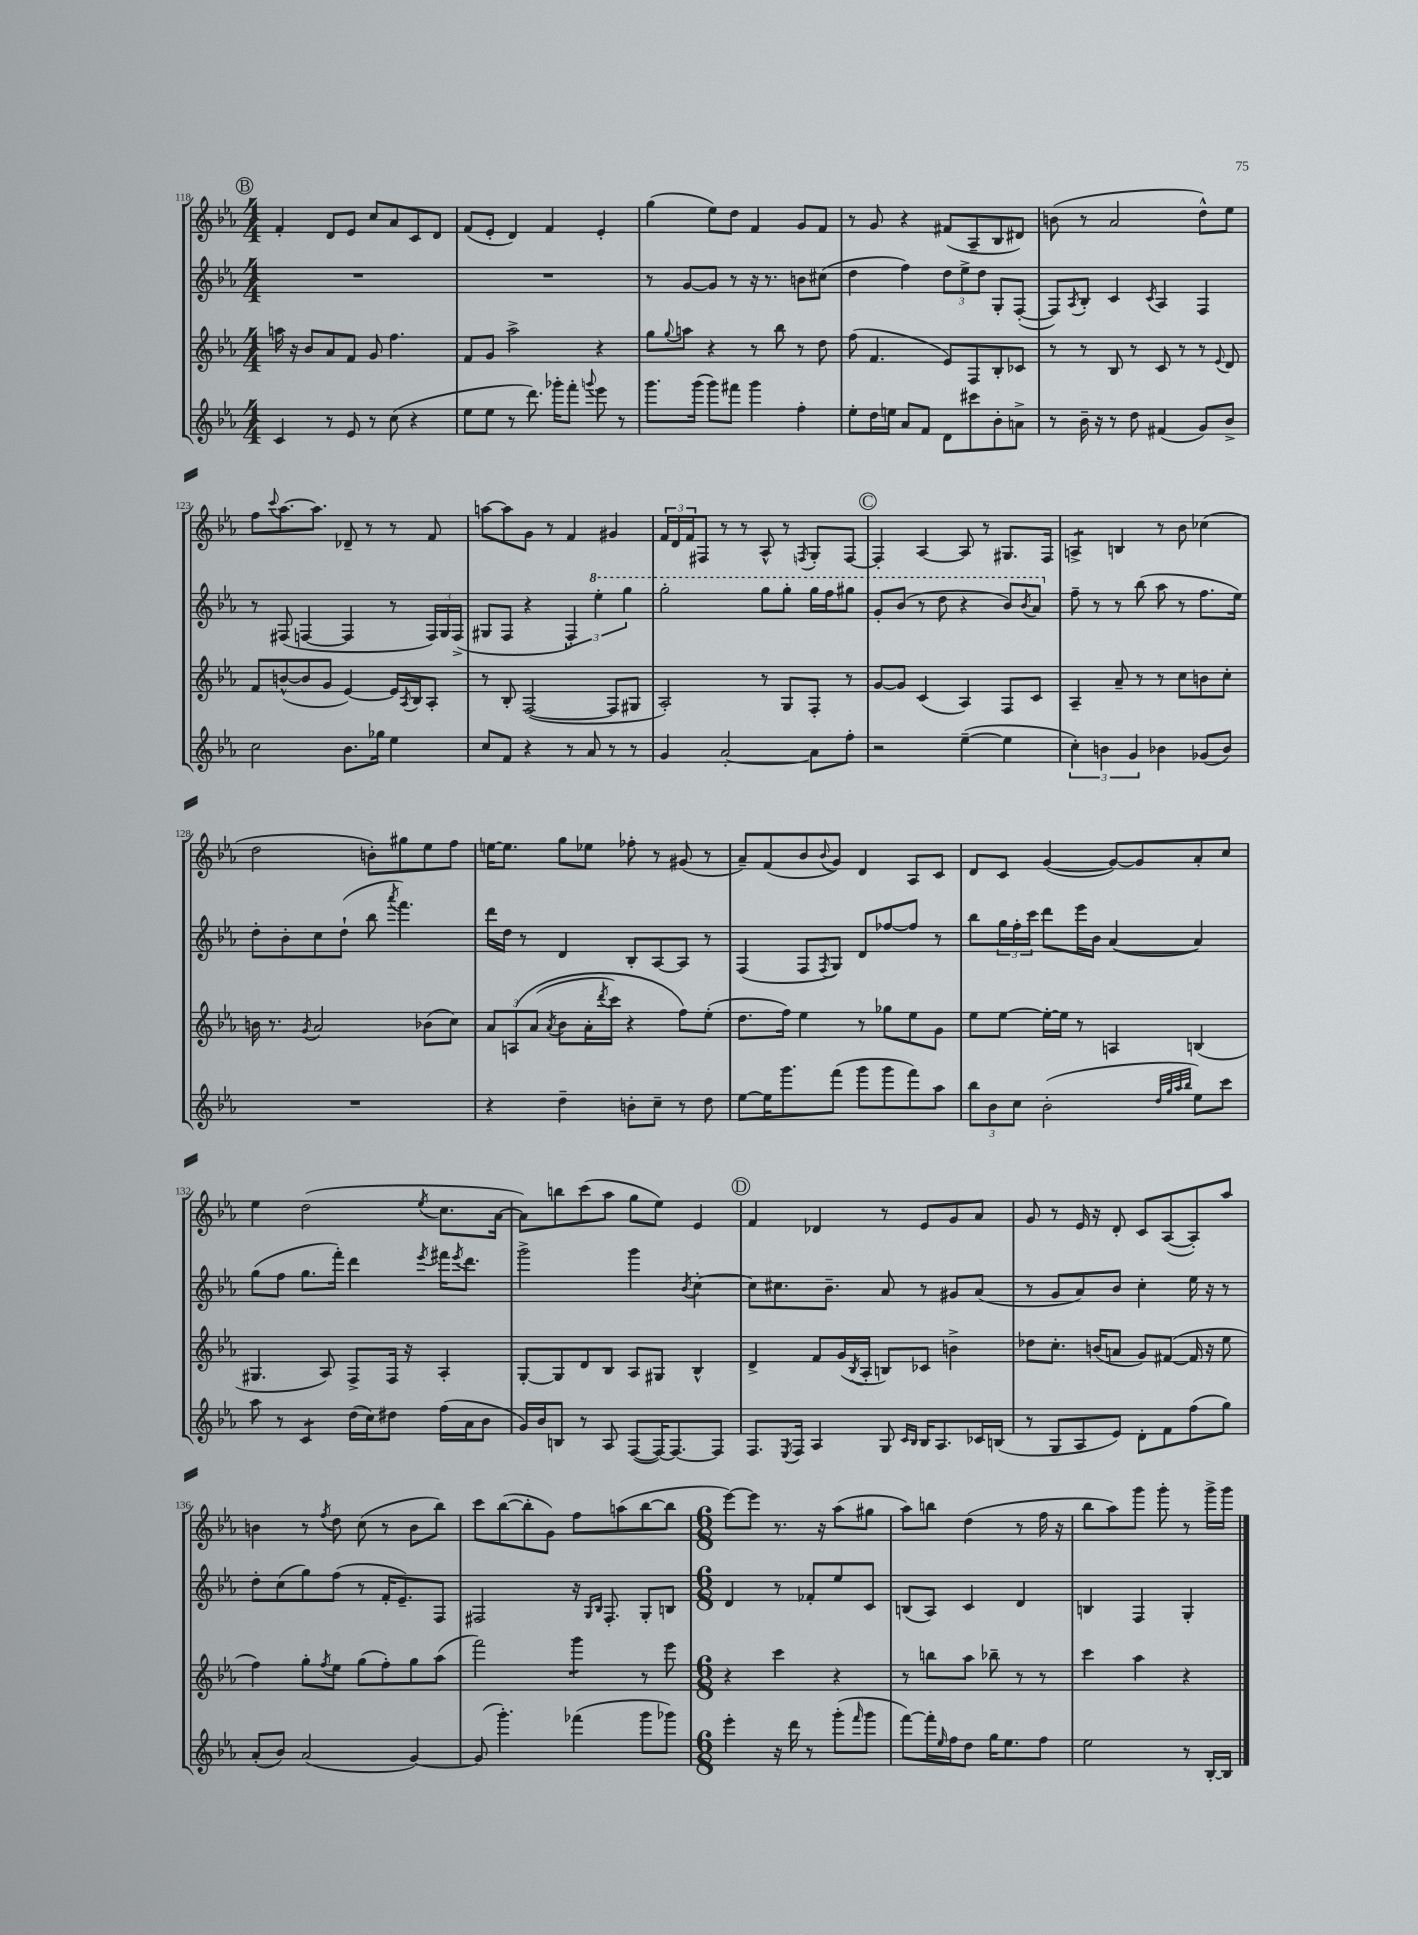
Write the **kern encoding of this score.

**kern	**kern	**kern	**kern
*staff4	*staff3	*staff2	*staff1
*clefG2	*clefG2	*clefG2	*clefG2
*k[b-e-a-]	*k[b-e-a-]	*k[b-e-a-]	*k[b-e-a-]
*M4/4	*M4/4	*M4/4	*M4/4
4c	16aa	1r	4f'
.	16r	.	.
.	8b-	.	.
8r	8a-	.	8d
8e-	8f	.	8e-
8r	8g	.	8cc
(8cc	4.ff	.	8a-
4r	.	.	8c
.	.	.	8d
=	=	=	=
8ee-	8f	1r	(8f
8ee-	8g	.	8e-'
8r	2aa-^	.	4d)
8.ddd)	.	.	.
.	.	.	4f
16ggg-'	.	.	.
8fff'	.	.	.
8qqggg	.	.	.
8eee-	4r	.	4e-'
8r	.	.	.
=	=	=	=
8.ggg	8gg	8r	(4gg
.	8qqgg	.	.
.	8aa	[8g	.
(16ggg	.	.	.
8ggg)	4r	8g]	8ee-)
8fff#	.	8r	8dd
4ggg	8r	16r	4f
.	.	8.r	.
.	8bb-	.	.
4ff'	8r	8b	8g
.	8dd	(8cc#	8f
=	=	=	=
8ee-'	(8ff	4dd	8r
16dd	4.f	.	8g
16ee	.	.	.
8a-	.	4ff)	4r
8f	.	.	.
8d	8e-)	12dd	(8f#
.	.	12ee-^	.
8ccc#	8F	.	8A-~
.	.	12dd	.
8b-'	8B-'	8G'	8B-
8a^	8c-	([8F'	8d#)
=	=	=	=
8r	8r	8F])	(8b
.	.	8qA-	.
16b-~	8r	8B-'	8r
16r	.	.	.
8r	8B-	4c	2a-
8dd	8r	.	.
.	.	8qc	.
(4f#	8c	4A-	.
.	8r	.	.
8g)	8r	4F	8dd^^)
.	8qqe-	.	.
8b-^	8d	.	8ee-
=	=	=	=
2cc	8f	8r	8ff
.	.	.	8qqccc
.	([8b^^	(8F#	[8.aa-
.	8b]	[4F	.
.	.	.	8.aa-]
.	8g	.	.
8.b-	[4e-)	4F]	8d-~
.	.	.	8r
16gg-	.	.	.
4ee-	16e-]	8r	8r
.	8qA-	.	.
.	16B-	.	.
.	8A-'	24F)	8f
.	.	24G	.
.	.	(24F^	.
=	=	=	=
8cc	8r	8G#	[8aa
8f	8B-'	8F	8aa]
4r	([2F	4r	8g
.	.	.	8r
8r	.	6F')	4f
8a-	.	.	.
.	.	6eee-'	.
8r	8F]	.	4g#
.	.	6ggg	.
8r	8G#	.	.
=	=	=	=
4g	2A-')	2ggg'	24f
.	.	.	24d
.	.	.	24f
.	.	.	8F#
[2a-'	.	.	8r
.	.	.	8r
.	8r	8ggg	8A-^^
.	8G	8ggg'	8r
.	.	.	8qF
8a-]	8F'	16ggg	8G'
.	.	16fff	.
8ff'	8r	8ggg#	[8F
=	=	=	=
2r	[8g	8gg'	4F']
.	8g]	(8bb-	.
.	(4c	8r	[4A-
.	.	8ddd	.
([4ee-~	4A-)	4r	8A-]
.	.	.	8r
4ee-]	8F	8bb-)	8.G#
.	.	8qbb-	.
.	8c	8aa-	.
.	.	.	16F
=	=	=	=
6cc')	4A-~	8ff~	4A^
.	.	8r	.
6b	.	.	.
.	8a-~	8r	4B
6g	.	.	.
.	8r	(8bb-	.
4b-	8r	8aa-	8r
.	8cc	8r	8b-
(8g-	8b	8.ff	(4cc-
8b-)	8cc'	.	.
.	.	16ee-)	.
=	=	=	=
1r	16b	8dd'	2dd
.	8.r	.	.
.	.	8b-'	.
.	8qg	.	.
.	2a-	8cc	.
.	.	(8dd`	.
.	.	8bb-	8b')
.	.	8qaaa-	.
.	.	4.fff)	8gg#
.	(8b-	.	8ee-
.	8cc)	.	8ff
=	=	=	=
4r	12a-	16ddd	[16ee
.	.	16dd	8.ee]
.	&(12A	.	.
.	.	8r	.
.	(12a-	.	.
.	8qa-	.	.
4dd~	8b-	4d	8gg
.	16a-'	.	8ee-
.	8qddd	.	.
.	16ccc)	.	.
8b'	4r	8B-'	8ff-'
8cc~	.	[8A-	8r
8r	8ff&)	8A-]	(8g#
8dd	(8ee-'	8r	8r
=	=	=	=
[8ee-	8.dd	(4F	8a-~)
16ee-]	.	.	(8f
8.ggg	16ff)	.	.
.	4ee-	8F	8b-
.	.	8qF	8qqb-
(8fff	.	8G)	8g)
8ggg	8r	8d	4d
8ggg	8gg-	[8ff-	.
8fff)	8ee-	8ff-]	8A-
8aa-	8g	8r	8c
=	=	=	=
12bb-	8ee-	8bb-	8d
12b-	.	.	.
.	[8ee-	24gg	8c
12cc	.	24ff'	.
.	.	24ccc	.
(2b-'	16ee-'_	8ddd	([4g
.	16ee-]	.	.
.	8r	16eee-	.
.	.	16b-	.
.	4A	([4a-	8g_)
.	.	.	8g]
32qqdd	.	.	.
32qqgg	.	.	.
32qqaa-	.	.	.
32qqbb-	.	.	.
8ee-)	(4B	4a-])	8a-'
8ccc	.	.	8cc
=	=	=	=
8aa-	4.G#	(8gg	4ee-
8r	.	8ff	.
4c	.	8.gg	(2dd
.	8A-)	.	.
.	.	16fff')	.
(16dd	8F^	4ddd	.
16cc)	.	.	.
8dd#	16F	.	.
.	16r	.	.
.	.	8qeee-	8qee-
(16ff	4A-'	16fff#	8.cc
.	.	8qeee-	.
16a-	.	8.ddd	.
8b-	.	.	.
.	.	.	[16a-
=	=	=	=
16g)	[8G'	2ggg^	8a-])
16b-	.	.	.
8B	8G]	.	8bb
8r	8d	.	(8ccc
8A-	8B-	.	8aa-
([8F	8A-	4ggg	8gg
16F_)	8G#	.	8ee-)
8.F_	.	.	.
.	.	8qb-	.
.	4B-^^	[4cc'	4e-
8F]	.	.	.
=	=	=	=
8.F	4d^	8cc]	4f
.	.	8.cc#	.
8qE-	.	.	.
16F	.	.	.
4A-	8f	.	4d-
.	.	8.b-~	.
.	(16g	.	.
.	8qB-	.	.
.	16A-'	.	.
8G	8B)	8a-	8r
16qqc	.	.	.
16qqB-	.	.	.
16B-	8c-	8r	8e-
8.A-	.	.	.
.	4b^	8g#	8g
16c-	.	(8a-	8a-
(16B	.	.	.
=	=	=	=
8r	8dd-	8r	8g
8G	8.cc'	8g	8r
8A-	.	8a-)	16e-
.	(16b	.	16r
8e-)	8a	8b-	8d'
8d'	8g)	4cc'	8c
8f	([8f#	.	([8A-
(8ff	16f#]	16ee-	8A-'])
.	16r	16r	.
8gg)	8ee-	8r	8aa-
=	=	=	=
(8a-'	4ff)	8dd'	4b
8b-)	.	(8cc	.
(2a-	8gg'	8gg)	8r
.	8qff	.	8qff
.	8ee-	(8ff	8dd
.	(8gg	8r	(8cc
.	8ff')	16f'	8r
.	.	8.e-~)	.
[4g)	8gg	.	8b
.	(8aa-	8F	8bb-)
=	=	=	=
(8g]	2fff)	2F#	8ccc
4.ggg')	.	.	([8bb-
.	.	.	8bb-']
.	.	.	8g)
(4fff-	4ggg	16r	8ff
.	.	16qqG	.
.	.	16qqB-	.
.	.	8.F#'	.
.	.	.	(8aa
8ggg	8r	8G'	[8bb-
8ggg-)	8eee-	8B	8bb-]
=	=	=	=
*M6/8	*M6/8	*M6/8	*M6/8
4eee-'	4r	4d	[8eee-)
.	.	.	8eee-]
16r	4ccc	8r	8.r
16ddd	.	.	.
8r	.	8f-'	.
.	.	.	16r
(8ggg'	4r	8ee-	(8aa-
16qqfff	.	.	.
8ggg	.	8c	8gg#
=	=	=	=
[8fff)	8r	(8B	8aa-)
16fff']	8bb	8A-)	8bb
16qqee-	.	.	.
16ff	.	.	.
8dd	8aa-	4c	(4dd
16gg	8bb-~	.	.
8.ee-	.	.	.
.	8r	4d	8r
8ff	8r	.	16ff
.	.	.	16r
=	=	=	=
2ee-	4ccc	4B	8bb-
.	.	.	8aa-)
.	4aa-	4F	8ggg
.	.	.	8ggg'
8r	4r	4G'	8r
[16B-'	.	.	16ggg^
16B-]	.	.	16ggg
==	==	==	==
*-	*-	*-	*-
